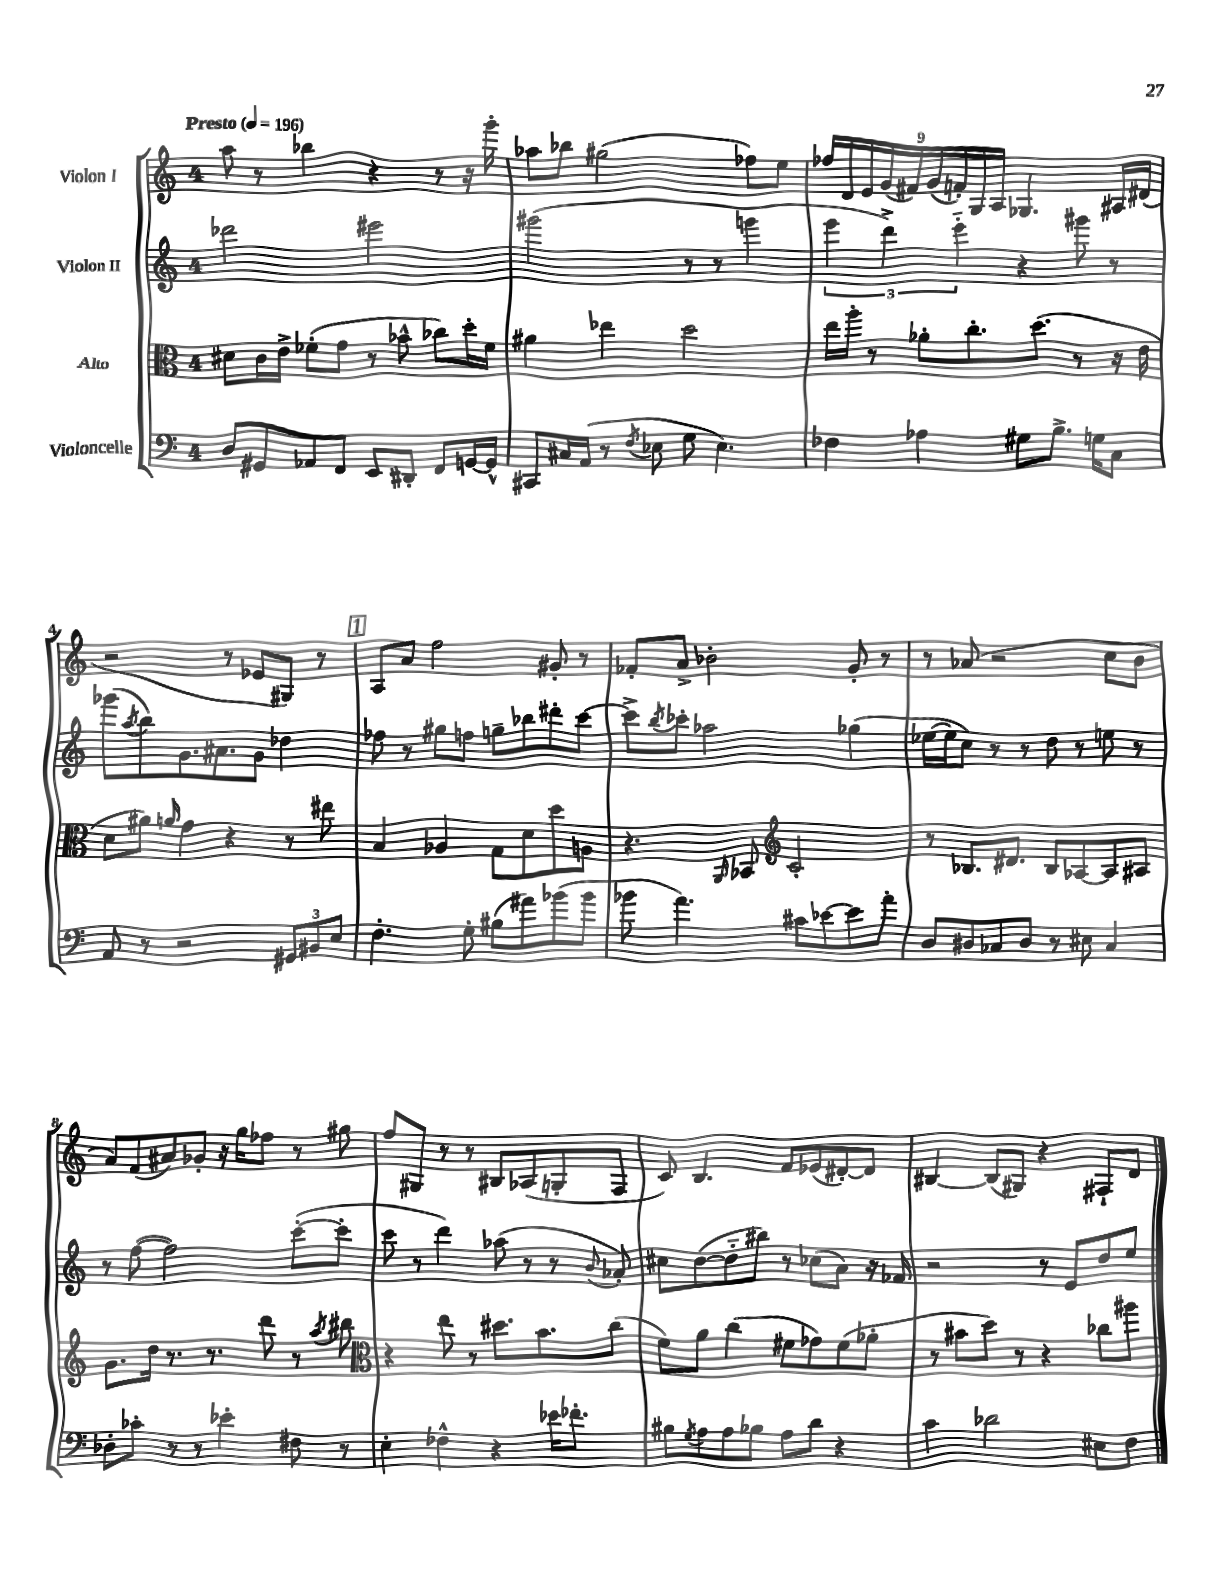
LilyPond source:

<<
\new StaffGroup <<
\new Staff = "s0" \with { instrumentName = "Violon I" } {
    \clef treble \key c \major \once \override Staff.TimeSignature.style = #'single-digit \time 4/4 \tempo "Presto" 4 = 196
    a''8 r8 bes''4 r4 r8 r16 g'''16-. |
    aes''8 bes''8 gis''2( fes''8) e''8 |
    \tuplet 9/8 { fes''16 d'16 e'16 g'16( fis'16) g'16( f'16-.) g16 a16 } ges4. ais16 dis'16( |
    r2 r8 ees'8 gis8) r8 |
    \mark \markup { \box "1" } a8 a'8 f''2 gis'8-. r8 |
    fes'8-. a'8-> bes'2-. g'8-. r8 |
    r8 aes'8( r2 c''8 b'8 |
    a'8) f'8( ais'8) ges'8-. r16 g''16 fes''8 r8 gis''8 |
    f''8 gis8 r8 r8 bis8 aes8( g8-. f8 |
    c'8) b4. f'8 ees'8( dis'8~-.) dis'8 |
    bis4~ bis8( gis8) r4 fis8-! d'8 \bar "|." |
}
\new Staff = "s1" \with { instrumentName = "Violon II" } {
    \clef treble \key c \major \once \override Staff.TimeSignature.style = #'single-digit \time 4/4
    des'''2 eis'''2 |
    gis'''2( r8 r8 g'''4 |
    \tuplet 3/2 { e'''4 d'''4->) e'''4-_ } r4 gis'''8 r8 |
    ges'''8( \acciaccatura { a''8 } b''8) g'8. ais'8. g'8 des''4 |
    \mark \markup { \box "1" } fes''8 r8 gis''8 f''8 g''8-- bes''8 dis'''8-. c'''8~ |
    c'''8-> \acciaccatura { b''8 } ces'''8-. aes''2 ges''4( |
    ees''16~ ees''16 c''8) r8 r8 d''8 r8 e''8 r8 |
    r8 f''8~( f''2) c'''8~-.( c'''8-. |
    c'''8 r8 d'''4) aes''8( r8 r8 \appoggiatura { b'8 } aes'8-.) |
    cis''8 d''8~( d''8-_ bis''8) r8 ces''8( a'8) r16 fes'16 |
    r2 r8 e'8 d''8 e''8 \bar "|." |
}
\new Staff = "s2" \with { instrumentName = "Alto" } {
    \clef alto \key c \major \once \override Staff.TimeSignature.style = #'single-digit \time 4/4
    dis'8 c'16 e'16-> fes'8-.( g'8 r8 bes'8-^ ces''8) d''16-. fes'16 |
    ais'4 ees''4 d''2 |
    e''16 a''16-. r8 aes'8-. c''8.-. d''8.( r8 r16 e'16 |
    d'8 ais'8) \grace { a'16 } g'4 r4 r8 eis''8 |
    \mark \markup { \box "1" } b4 aes4 g8 d'8 d''8 a8 |
    r4. \grace { a,16 } bes,8 \clef treble c'2-. |
    r8 bes8. dis'8. bes8 aes8~ aes8 ais8 |
    g'8. d''16 r8. r8. d'''8 r8 \acciaccatura { a''8 } bis''8 |
    \clef alto r4 e''8 r8 dis''8. b'8. c''8( |
    f'8) a'8 c''4( fis'8 ges'8) fis'8( aes'8-. |
    r8 bis'8 d''8) r8 r4 ces''8 ais''8 \bar "|." |
}
\new Staff = "s3" \with { instrumentName = "Violoncelle" } {
    \clef bass \key c \major \once \override Staff.TimeSignature.style = #'single-digit \time 4/4
    d8 gis,8 aes,8 f,8 e,8 dis,8-. f,8 g,16~ g,16-^ |
    cis,8 cis16 a,16( r8 \acciaccatura { f8 } ees8 g8 ees4.) |
    fes4 aes4 gis8 b8.-> g16 c8 |
    a,8 r8 r2 \tuplet 3/2 { gis,8 bis,8 e8 } |
    \mark \markup { \box "1" } f4.-. g8-. bis8( ais'8) bes'8( bes'8 |
    bes'8 a'4.) cis'8 ees'8~ ees'8 a'8-. |
    d8 dis8 ces8 dis8 r8 eis8 ces4 |
    des8-. ces'8-. r8 r8 ees'4-. fis8 r8 |
    e4-. fes4-^ r4 ees'16 fes'8.-. |
    bis8 \acciaccatura { g8 } a8 a8 bes8 a8 d'8 r4 |
    c'4 des'2 eis8 f8 \bar "|." |
}
>>
>>
